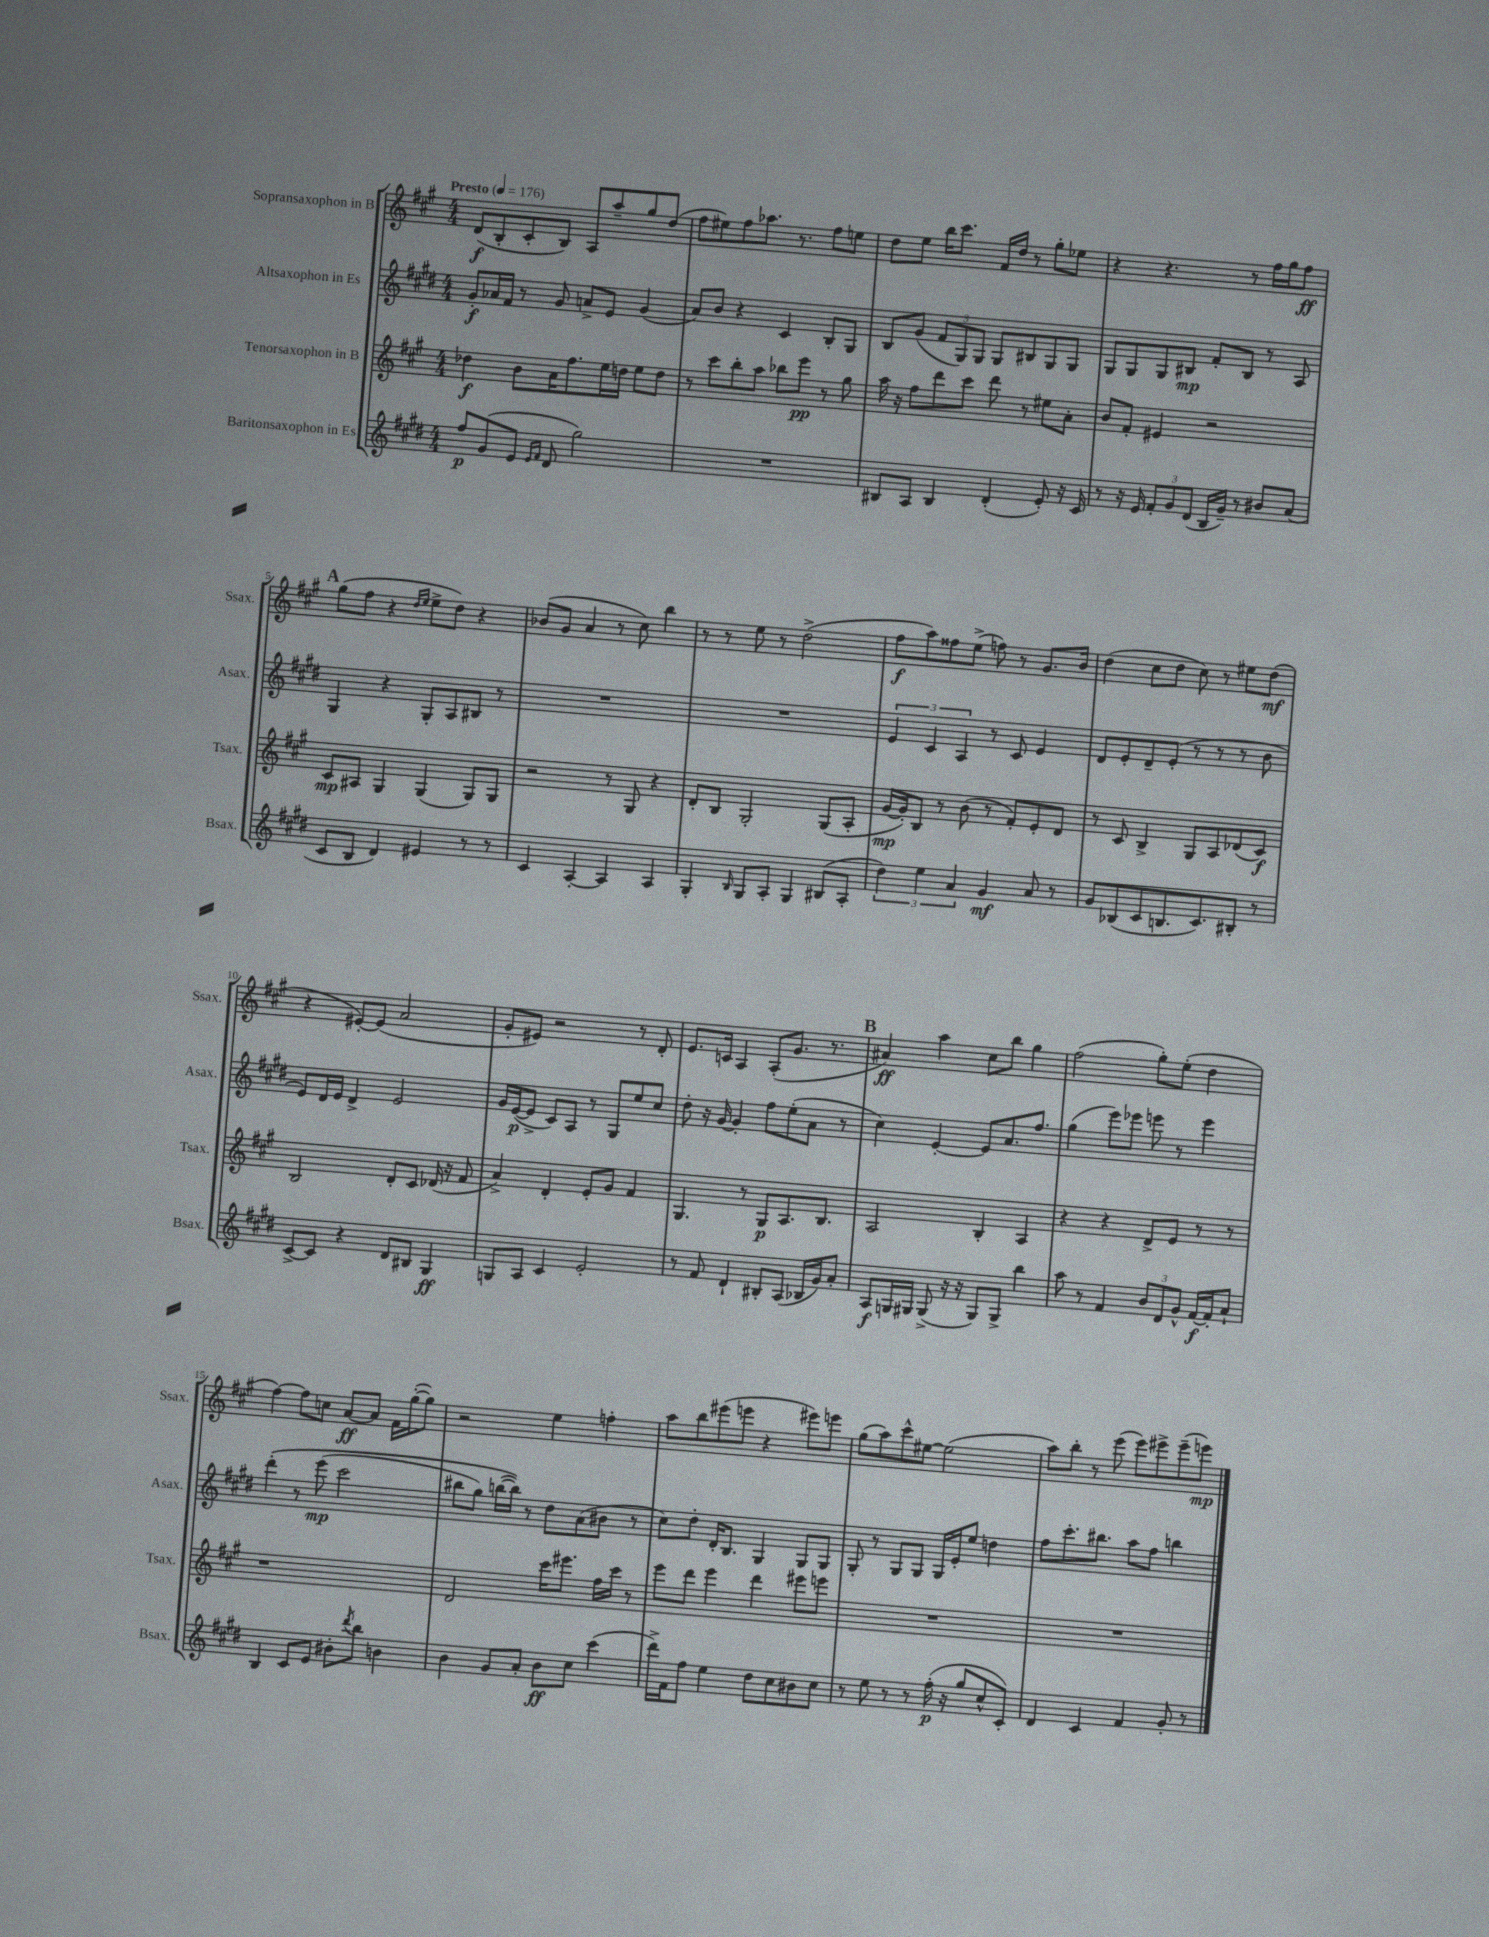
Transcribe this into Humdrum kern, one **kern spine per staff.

**kern	**dynam	**kern	**dynam	**kern	**dynam	**kern	**dynam
*part4	*part4	*part3	*part3	*part2	*part2	*part1	*part1
*staff4	*staff4	*staff3	*staff3	*staff2	*staff2	*staff1	*staff1
*I"Baritonsaxophon in Es	*	*I"Tenorsaxophon in B	*	*I"Altsaxophon in Es	*	*I"Sopransaxophon in B	*
*I'Bsax.	*	*I'Tsax.	*	*I'Asax.	*	*I'Ssax.	*
*clefG2	*	*clefG2	*	*clefG2	*	*clefG2	*
*k[f#c#g#d#]	*	*k[f#c#g#]	*	*k[f#c#g#d#]	*	*k[f#c#g#]	*
*M4/4	*	*M4/4	*	*M4/4	*	*M4/4	*
*MM176	*	*MM176	*	*MM176	*	*MM176	*
=1	=1	=1	=1	=1	=1	=1	=1
!	!	!	!	!	!	!LO:TX:a:B:t=Presto	!
8ff#/L	p	4dd-X\	f	8g#'/L	f	(8d/L	f
(8g#/	.	.	.	16a-X/L	.	8B'/	.
.	.	.	.	16f#/JJ	.	.	.
8e/J	.	8b\L	.	8r	.	8c#'/	.
16qqe/LL	.	.	.	.	.	.	.
16qqf#/JJ	.	.	.	.	.	.	.
8d#/	.	16a\K	.	8g#/	.	8B/J)	.
.	.	8.ff#\	.	.	.	.	.
2gg#\)	.	.	.	8an^/L	.	8A/L	.
.	.	16ee\L	.	8e/J	.	8aa~/	.
.	.	16ddn\JJ	.	.	.	.	.
.	.	8ee\L	.	(4g#/	.	8gg#/	.
.	.	8dd\J	.	.	.	(8dd/J	.
=2	=2	=2	=2	=2	=2	=2	=2
1r	.	8r	.	8a/L)	.	8ff#\L	.
.	.	8ccc#\L	.	8b/J	.	8ee#X\)	.
.	.	8bb'\	.	4r	.	8ff#\	.
.	.	8aa\J	.	.	.	8.aa-X\J	.
.	.	8bb-X\L	.	4c#/	.	.	.
.	.	.	.	.	.	8.r	.
.	.	8eee\J	pp	.	.	.	.
.	.	8r	.	8B'/L	.	8ff#\L	.
.	.	8gg#\	.	8G#/J	.	8een\J	.
=3	=3	=3	=3	=3	=3	=3	=3
8B#X/L	.	16aa\	.	8B/L	.	8dd\L	.
.	.	16r	.	.	.	.	.
8A/J	.	8ff#\L	.	(8g#/J	.	8ee\J	.
4B#/	.	8ddd\	.	12f#/L	.	16bb\KL	.
.	.	.	.	.	.	8.ccc#\J	.
.	.	.	.	12G#/)	.	.	.
.	.	8ccc#\J	.	.	.	.	.
.	.	.	.	12G#/J	.	.	.
(4d#'/	.	8ddd\	.	8G#/L	.	16f#/LL	.
.	.	.	.	.	.	16dd/JJ	.
.	.	8r	.	8B#X/	.	8r	.
8e'/)	.	8ee#X\L	.	8G#/	.	8gg#'\L	.
16r	.	8a'\J	.	8G#/J	.	8ee-X\J	.
16c#/	.	.	.	.	.	.	.
=4	=4	=4	=4	=4	=4	=4	=4
8r	.	8b/L	.	8G#/L	.	4r	.
16r	.	8f#'/J	.	8G#/	.	.	.
16e/	.	.	.	.	.	.	.
12f#'/L	.	4e#X/	.	8G#/	.	4.r	.
12g#/	.	.	.	.	.	.	.
.	.	.	.	8B#X/J	mp	.	.
(12d#/J	.	.	.	.	.	.	.
16B/LL	.	2r	.	8f#'/L	.	.	.
16g#~/JJ)	.	.	.	.	.	.	.
8r	.	.	.	8B#/J	.	8r	.
8b#X/L	.	.	.	8r	.	16ff#\LL	.
.	.	.	.	.	.	16gg#\J	.
(8a/J	.	.	.	8A/	.	8ff#\J	ff
!!LO:LB:g=z
!!LO:REH:place=s1:t=A
=5	=5	=5	=5	=5	=5	=5	=5
8c#/L	.	8c#/L	mp	4G#/	.	(8gg#\L	.
8B/J	.	8A#X/J	.	.	.	8ff#\J	.
4d#/)	.	4G#/	.	4r	.	4r	.
.	.	.	.	.	.	16qqdd/LL	.
.	.	.	.	.	.	16qqee/JJ	.
4e#X/	.	(4G#/	.	8G#'/L	.	8ee^\L	.
.	.	.	.	8A/	.	8dd\J)	.
8r	.	8G#/L)	.	8B#X/J	.	4r	.
8r	.	8G#/J	.	8r	.	.	.
=6	=6	=6	=6	=6	=6	=6	=6
4c#/	.	2r	.	1r	.	(8b-X/L	.
.	.	.	.	.	.	8g#/J	.
[4A'/	.	.	.	.	.	4a/	.
4A/]	.	8r	.	.	.	8r	.
.	.	8G#/	.	.	.	8cc#\)	.
4A/	.	4r	.	.	.	4bb\	.
=7	=7	=7	=7	=7	=7	=7	=7
4G#'/	.	8d'/L	.	1r	.	8r	.
.	.	8B/J	.	.	.	8r	.
16qqB/	.	.	.	.	.	.	.
8G#/L	.	2G#'/	.	.	.	8ee\	.
8A'/J	.	.	.	.	.	8r	.
4G#/	.	.	.	.	.	(2dd^\	.
(8B#X/L	.	(8G#/L	.	.	.	.	.
8A'/J	.	8A'/J	.	.	.	.	.
=8	=8	=8	=8	=8	=8	=8	=8
6dd#\)	.	[16g#/LL	mp	6e/	.	8ff#\L	f
.	.	16g#'/J])	.	.	.	.	.
.	.	8B/J	.	.	.	8aa\)	.
6ee\	.	.	.	6c#/	.	.	.
.	.	8r	.	.	.	8ff##X\	.
6a/	.	.	.	6A/	.	.	.
.	.	(8b\	.	.	.	(8ee^\J	.
4g#/	mf	8r	.	8r	.	8ffn\)	.
.	.	8f#'/L)	.	8c#/	.	8r	.
8a/	.	8e'/	.	4e/	.	8.g#/L	.
8r	.	8d/J	.	.	.	.	.
.	.	.	.	.	.	16b/Jk	.
=9	=9	=9	=9	=9	=9	=9	=9
8g#/L	.	8r	.	8d#/L	.	(4dd\	.
(8B-X/	.	8c#/	.	8e'/	.	.	.
8c#/	.	4B^/	.	8d#~/	.	8cc#\L	.
8.Bn/	.	.	.	(8e'/J	.	8dd\J	.
.	.	8G#/L	.	8r	.	8cc#\)	.
8.c#/)	.	.	.	.	.	.	.
.	.	8A/	.	8r	.	8r	.
8B#X'/J	.	(8d-X/	.	8r	.	8ee#X\L	.
8r	.	8c#/J)	f	8b\	.	(8dd\J	mf
!!LO:LB:g=z
=10	=10	=10	=10	=10	=10	=10	=10
[8c#^/L	.	2B/	.	8e/L)	.	4r	.
8c#/J]	.	.	.	16d#/L	.	.	.
.	.	.	.	16e/JJ	.	.	.
4r	.	.	.	4d#^/	.	[8e#X'/L)	.
.	.	.	.	.	.	(8e#/J]	.
8d#/L	.	8d'/L	.	2e/	.	2a/	.
8B#X/J	.	8c#/J	.	.	.	.	.
4G#/	ff	(16d-X/	.	.	.	.	.
.	.	16r	.	.	.	.	.
.	.	8f#/	.	.	.	.	.
=11	=11	=11	=11	=11	=11	=11	=11
8Gn/L	.	4a^/)	.	16g#/LL	.	8g#'/L	.
.	.	.	.	([16e/J	p	.	.
8A/J	.	.	.	8e^/J]	.	8e#X/J)	.
4c#/	.	4d'/	.	8c#/L)	.	2r	.
.	.	.	.	8A/J	.	.	.
2e'/	.	8e'/L	.	8r	.	.	.
.	.	8g#/J	.	8G#/L	.	.	.
.	.	4f#/	.	8ee/	.	8r	.
.	.	.	.	8cc#/J	.	8d'/	.
=12	=12	=12	=12	=12	=12	=12	=12
8r	.	4.G#/	.	8dd#'\	.	8.e/L	.
8f#/	.	.	.	16r	.	.	.
.	.	.	.	[16g#/	.	16cn/Jk	.
4d#`/	.	.	.	4g#'/]	.	4A/	.
.	.	8r	.	.	.	.	.
8B#X'/L	.	8G#/L	p	8ff#\L	.	(8A'/L	.
(8A/J	.	8.A/	.	(8ee'\	.	8.g#/J	.
16B-X/LL	.	.	.	8a\J	.	.	.
16g#/J)	.	8.B/J	.	.	.	8.r	.
8a'/J	.	.	.	8r	.	.	.
!!LO:REH:place=s1:t=B
=13	=13	=13	=13	=13	=13	=13	=13
8A/L	f	2A/	.	4cc#\)	.	4a#X/)	ff
16Gn/L	.	.	.	.	.	.	.
16G#X/JJ	.	.	.	.	.	.	.
(8G#^/	.	.	.	[4e'/	.	4aa\	.
16r	.	.	.	.	.	.	.
16r	.	.	.	.	.	.	.
8G#/L)	.	4B'/	.	8e/L]	.	8cc#\L	.
8G#^/J	.	.	.	8.a/	.	8bb\J	.
4bb\	.	4A/	.	.	.	4gg#\	.
.	.	.	.	8.ff#/J	.	.	.
=14	=14	=14	=14	=14	=14	=14	=14
8aa\	.	4r	.	(4gg#\	.	(2ff#\	.
8r	.	.	.	.	.	.	.
4f#/	.	4r	.	8eee\L)	.	.	.
.	.	.	.	8eee-X\J	.	.	.
12b/L	.	8d^/L	.	8eeen\	.	8gg#'\L)	.
12d#/	.	.	.	.	.	.	.
.	.	8e/J	.	8r	.	(8ee'\J	.
12g#^^/J	.	.	.	.	.	.	.
[16f#/LL	f	8r	.	4eee\	.	4dd\	.
16f#'/J]	.	.	.	.	.	.	.
8a`/J	.	8r	.	.	.	.	.
!!LO:LB:g=z
=15	=15	=15	=15	=15	=15	=15	=15
4B/	.	1r	.	(4ddd#'\	.	[4ff#\)	.
8c#/L	.	.	.	8r	.	8ff#\L]	.
8e/J	.	.	.	(8eee\	mp	8ccn\J	.
8b#X'\L	.	.	.	2ccc#\	.	[8a/L	ff
8qddd#/	.	.	.	.	.	.	.
8bb\J	.	.	.	.	.	8a/J]	.
4bn\	.	.	.	.	.	16f#\LL	.
.	.	.	.	.	.	([16gg#'\J	.
.	.	.	.	.	.	8gg#\J])	.
=16	=16	=16	=16	=16	=16	=16	=16
4b\	.	2d/	.	8bb#X\L	.	2r	.
.	.	.	.	8gg#\J)	.	.	.
8g#/L	.	.	.	([16bbn\LL	.	.	.
.	.	.	.	16bb\JJ]))	.	.	.
8a'/J	.	.	.	8r	.	.	.
8b\L	ff	16ccc#\KL	.	8dd#\L	.	4ee\	.
.	.	8.eee#X\J	.	.	.	.	.
8cc#\J	.	.	.	(8a\	.	.	.
(4ccc#\	.	16ff#\LL	.	8b#X\J	.	4ffn'\	.
.	.	16ccc#\JJ	.	.	.	.	.
.	.	8r	.	8r	.	.	.
=17	=17	=17	=17	=17	=17	=17	=17
16ddd#^\LL)	.	8eee\L	.	8cc#\L)	.	8aa\L	.
16f#\J	.	.	.	.	.	.	.
8ff#\J	.	8ddd\J	.	8dd#'\J	.	8bb\	.
4ee\	.	4eee\	.	16d#'/KL	.	(8eee#X\	.
.	.	.	.	8.B/J	.	.	.
.	.	.	.	.	.	8eeen\J	.
8dd#\L	.	4ddd\	.	4G#/	.	4r	.
8cc#\	.	.	.	.	.	.	.
8b#X\	.	8eee#X\L	.	8G#/L	.	8eee#X\L)	.
8cc#\J	.	8eeen\J	.	8G#/J	.	8eeen\J	.
=18	=18	=18	=18	=18	=18	=18	=18
8r	.	1r	.	8G#'/	.	(8gg#\L	.
8ee\	.	.	.	8r	.	8aa\)	.
8r	.	.	.	8G#/L	.	8ccc#^^\	.
8r	.	.	.	8G#/J	.	[8ee#X\J	.
(16ff#'\	p	.	.	16G#/LL	.	(2ee#\]	.
16r	.	.	.	16e'/J	.	.	.
8gg#/L	.	.	.	8ee/J	.	.	.
8cc#^^/	.	.	.	4ddn\	.	.	.
8c#'/J)	.	.	.	.	.	.	.
=19	=19	=19	=19	=19	=19	=19	=19
4d#/	.	1r	.	8ff#\L	.	8aa\L)	.
.	.	.	.	8.ccc#'\	.	8bb'\J	.
4c#/	.	.	.	.	.	8r	.
.	.	.	.	8.bb#X\J	.	.	.
.	.	.	.	.	.	(8eee\	.
4f#/	.	.	.	8aa\L	.	8eee\L)	.
.	.	.	.	8ff#\J	.	8eee#X^\	.
8g#'/	.	.	.	4bbn\	.	(8eee#~\	.
8r	.	.	.	.	.	8eeen\J)	mp
==	==	==	==	==	==	==	==
*-	*-	*-	*-	*-	*-	*-	*-
